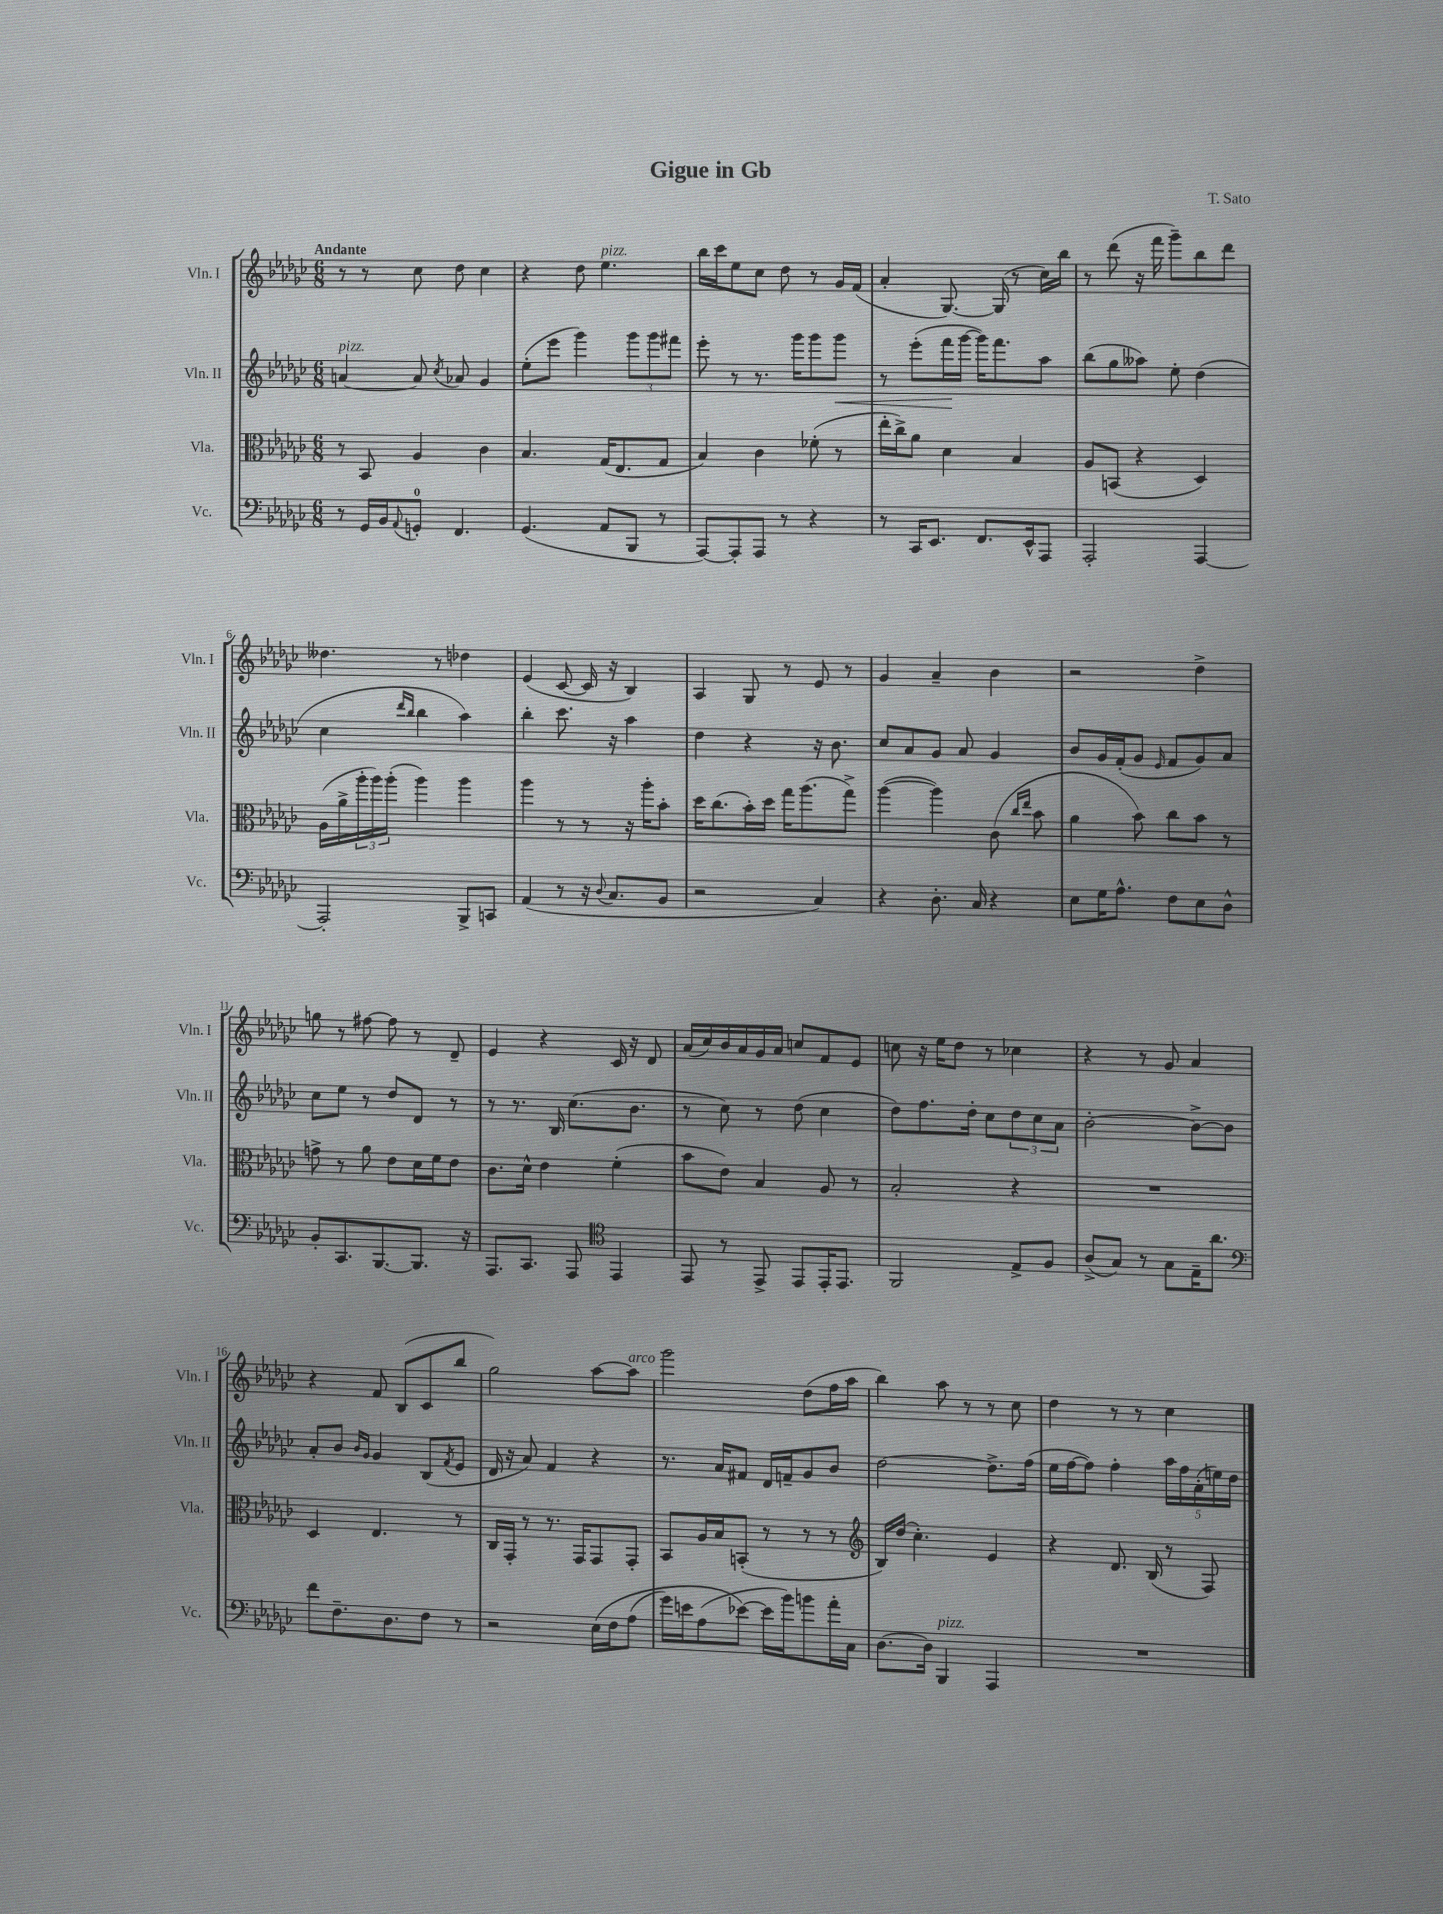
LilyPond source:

\header { title = "Gigue in Gb" composer = "T. Sato" }
<<
\new StaffGroup <<
\new Staff = "s0" \with { instrumentName = "Vln. I" shortInstrumentName = "Vln. I" } {
    \clef treble \key ges \major \numericTimeSignature \time 6/8 \tempo "Andante"
    r8 r8 ces''8 des''8 ces''4 |
    r4 des''8 ees''4.^\markup { \italic "pizz." } |
    bes''16 ces'''16 ees''8 ces''8 des''8 r8 ges'16 f'16( |
    aes'4-. ges8.~) ges16( r8 ces''16) bes''16 |
    r8 des'''8( r16 f'''16 ges'''8--) bes''8 des'''8 |
    deses''4. r8 des''4 |
    ees'4( ces'8~ ces'16 r16 bes4) |
    aes4 ges8 r8 ees'8 r8 |
    ges'4 aes'4-- bes'4 |
    r2 des''4-> |
    g''8 r8 fis''8~ fis''8 r8 des'8-- |
    ees'4 r4 ces'16 r16 des'8 |
    aes'16( ces''16) bes'16 aes'16 ges'16 aes'16 c''8 f'8 ees'8 |
    c''8 r16 ees''16 des''8 r8 ces''4 |
    r4 r8 ges'8 aes'4 |
    r4 f'8 bes8( ces'8 bes''8 |
    ges''2) aes''8~ aes''8^\markup { \italic "arco" } |
    ges'''2 des''8( f''16 aes''16 |
    bes''4) aes''8 r8 r8 ces''8 |
    des''4 r8 r8 ces''4 \bar "|." |
}
\new Staff = "s1" \with { instrumentName = "Vln. II" shortInstrumentName = "Vln. II" } {
    \clef treble \key ges \major \numericTimeSignature \time 6/8
    a'4~^\markup { \italic "pizz." } a'8 \acciaccatura { ces''8 } aes'8 ges'4 |
    ees''8-.( ees'''8 ges'''4) \tuplet 3/2 { ges'''8 ges'''8 fis'''8 } |
    ees'''8-. r8 r8. ges'''16 ges'''8 ges'''8\< |
    r8 ees'''8-.( f'''16\! ges'''16~ ges'''16) f'''8. aes''8 |
    bes''8( ges''8 aeses''8) ees''8-. des''4( |
    ces''4 \grace { des'''16 bes''16 } bes''4 aes''4) |
    bes''4-. ces'''8. r16 aes''4 |
    des''4 r4 r16 bes'8. |
    ces''8 aes'8 ges'8 aes'8 ges'4 |
    bes'8 ges'16 f'16-.( ges'8 \grace { ees'16 } f'8 ges'8) aes'8 |
    ces''8 ees''8 r8 des''8 des'8 r8 |
    r8 r8. bes16 ces''8.( bes'8. |
    r8 ces''8) r8 des''8( ces''4 |
    des''8) f''8. des''16-. ces''8 \tuplet 3/2 { des''8 ces''8 aes'8 } |
    bes'2~-. bes'8~-> bes'8 |
    aes'8-. bes'8 \grace { bes'16 ges'16 } ges'4 bes8( \acciaccatura { f'8 } ees'8 |
    des'16 r16 aes'8) f'4 r4 |
    r8. aes'16 fis'8 des'16 f'16-- ges'8 bes'8 |
    des''2~ des''8.-> f''16( |
    ees''16 f''16~ f''8) f''4-. \tuplet 5/4 { aes''16 f''16 aes'16-.( e''16) des''16 } \bar "|." |
}
\new Staff = "s2" \with { instrumentName = "Vla." shortInstrumentName = "Vla." } {
    \clef alto \key ges \major \numericTimeSignature \time 6/8
    r8 bes,8 aes4 ces'4 |
    bes4. ges16( ees8. ges8 |
    bes4) ces'4 fes'8-.( r8 |
    ees''16-. ces''16->) aes'8 des'4 bes4 |
    aes8 b,8( r4 des4) |
    aes16( aes'16-> \tuplet 3/2 { aes''16-. aes''16) aes''16-.( } aes''4) aes''4 |
    aes''4 r8 r8 r16 aes''16-. bes'8-. |
    des''16 ces''8.( bes'16-.) des''16 ges''16 aes''8.( ges''8->) |
    aes''4~( aes''4) ces'8( \grace { ces''16 ees''16 } bes'8 |
    aes'4 bes'8) ces''8 bes'8 r8 |
    g'8-> r8 aes'8 ees'8 des'16 f'16 ees'8 |
    ces'8. des'16-^ ees'4 f'4-.( |
    bes'8 ees'8) bes4 aes8 r8 |
    bes2-. r4 |
    R2. |
    des4 ees4. r8 |
    ces16 ges,16-. r8 r8. ges,16 ges,8 ges,8-. |
    bes,8 aes16 bes16 b,8-.( r8 r8 r8 |
    \clef treble bes16) des''16( ces''4.-.) ees'4 |
    r4 des'8. bes16( r8 f8) \bar "|." |
}
\new Staff = "s3" \with { instrumentName = "Vc." shortInstrumentName = "Vc." } {
    \clef bass \key ges \major \numericTimeSignature \time 6/8
    r8 ges,16 bes,16 \appoggiatura { aes,8 } g,8-0-. f,4. |
    ges,4.( aes,8 bes,,8 r8 |
    aes,,8~) aes,,8-. aes,,8 r8 r4 |
    r8 ces,16 ees,8. f,8. ees,16-^ aes,,8 |
    aes,,2-. aes,,4~ |
    aes,,2-. bes,,8-> c,8 |
    aes,4( r8 r16 \appoggiatura { des8 } ces8. bes,8 |
    r2 ces4) |
    r4 des8.-. ces16 r4 |
    ees8 ges16 aes8.-^ f8 ees8 des8-^ |
    bes,8-. ces,8. bes,,8.~ bes,,8. r16 |
    aes,,8. ces,8. aes,,8 \clef tenor ees,4 |
    ees,8 r8 ees,8-> ees,8 ees,16-. ees,8. |
    f,2 ees8-> f8 |
    aes8->( ges8) r8 ges8 ees16-- aes'8. |
    \clef bass f'8 f8.-- des8. f8 r8 |
    r2 ees16\( f16 aes8( |
    ges'16) e'16 aes8( ees'8~\) ees'16 bes'16) b'8 aes'16-. ces16 |
    des8.~ des16 bes,,4^\markup { \italic "pizz." } aes,,4 |
    R2. \bar "|." |
}
>>
>>
